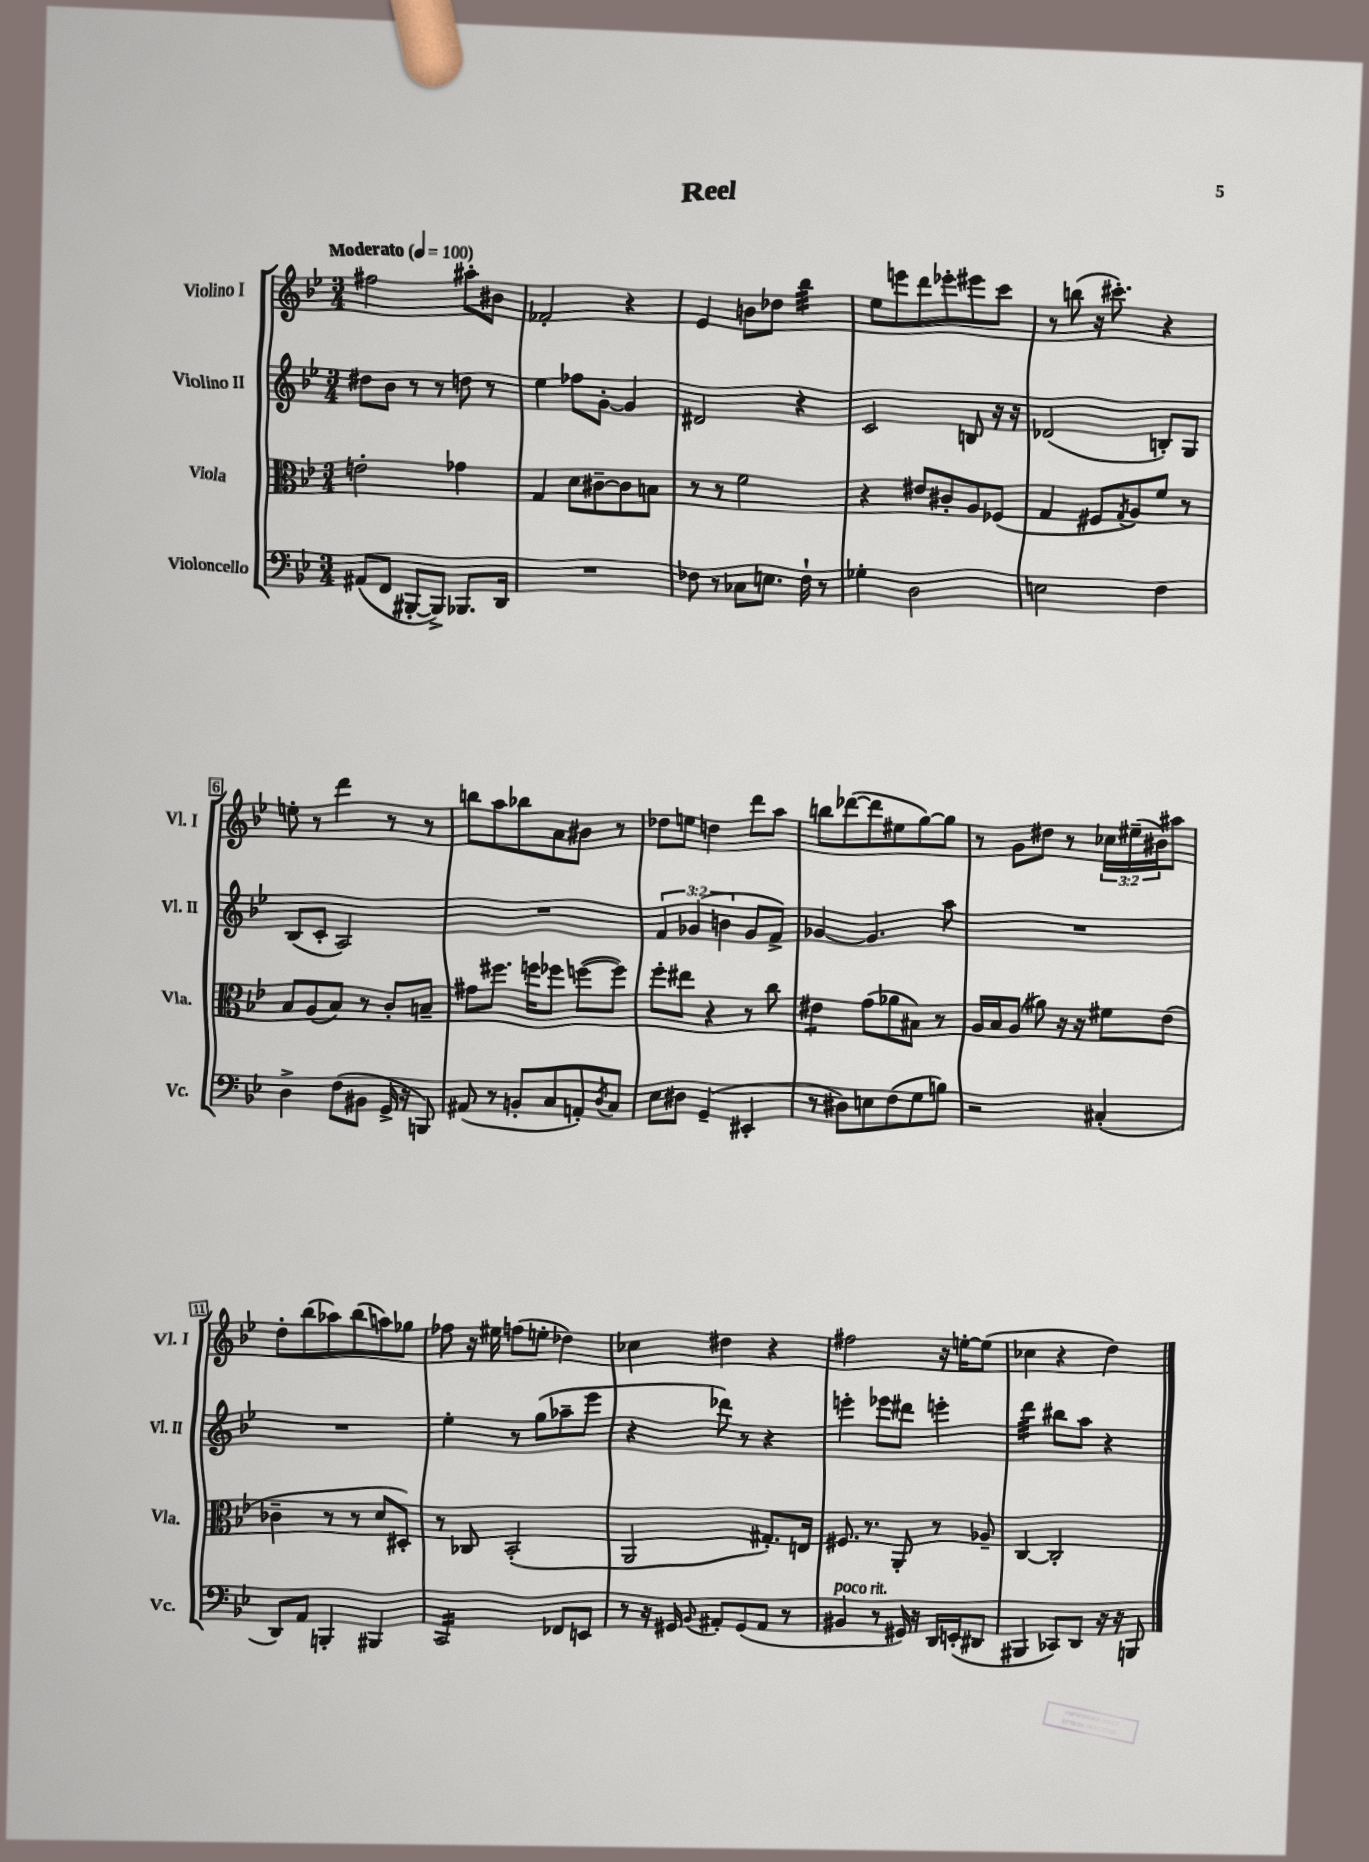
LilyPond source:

\header { title = "Reel" }
<<
\new StaffGroup <<
\new Staff = "s0" \with { instrumentName = "Violino I" shortInstrumentName = "Vl. I" } {
    \clef treble \key bes \major \numericTimeSignature \time 3/4 \override Staff.TupletNumber.text = #tuplet-number::calc-fraction-text \tempo "Moderato" 4 = 100
    fis''2 ais''8-. bis'8 |
    fes'2-. r4 |
    ees'4 b'8 des''8 bes''4:32 |
    ees''8 e'''8 d'''8 ees'''8-. eis'''8 c'''8 |
    r8 b''8( r16 cis'''8.-.) r4 |
    e''8-. r8 d'''4 r8 r8 |
    b''8 a''8 bes''8 a'8 bis'8 r8 |
    des''8 e''8 d''4 d'''8 a''8 |
    b''8 des'''8~( des'''8 eis''8 g''8~) g''8 |
    r8 g'8 dis''8 r8 \tuplet 3/2 { ces''16 eis''16--( bis'16) } ais''8 |
    d''8-. bes''8( aes''8) bes''8( a''8) ges''8 |
    fes''8 r16 eis''16 f''8( e''8-. des''4) |
    ces''4 dis''4 r4 |
    fis''2 r16 e''16~-. e''8( |
    ces''4 r4 d''4) \bar "|." |
}
\new Staff = "s1" \with { instrumentName = "Violino II" shortInstrumentName = "Vl. II" } {
    \clef treble \key bes \major \numericTimeSignature \time 3/4 \override Staff.TupletNumber.text = #tuplet-number::calc-fraction-text
    dis''8 bes'8 r8 r8 d''8 r8 |
    ees''4 fes''8 g'8~-. g'4 |
    dis'2 r4 |
    c'2 b8 r16 r16 |
    des'2( b8-.) g8 |
    bes8( c'8-. a2) |
    R2. |
    \tuplet 3/2 { f'4 ges'4( b'4 } ges'8 f'8->) |
    ges'4~ ges'4. a''8 |
    R2. |
    R2. |
    ees''4-. r8 g''8( aes''8-- ees'''8 |
    r4 des'''8) r8 r4 |
    e'''4-. ees'''8 dis'''8 e'''4-. |
    d'''4:32 bis''8 a''8 r4 \bar "|." |
}
\new Staff = "s2" \with { instrumentName = "Viola" shortInstrumentName = "Vla." } {
    \clef alto \key bes \major \numericTimeSignature \time 3/4
    e'2-. ges'4 |
    g4 d'8 cis'8~-- cis'8 b8 |
    r8 r8 f'2 |
    r4 eis'8 cis'8-. a8 fes8( |
    g4 fis8 \acciaccatura { g8 } a8) f'8 r8 |
    bes8 a8( bes8) r8 c'8-. b8-- |
    gis'8 fis''8. f''16 fes''8 f''8~( f''8) |
    f''8-. eis''8 r4 r8 c''8 |
    eis'4:8 g'8( aes'8 bis8) r8 |
    a16 bes16 a8( ais'8) r16 r16 fis'8 ees'8( |
    ces'4-- r8 r8 d'8 dis8-.) |
    r8 ces8 bes,2-.( |
    a,2 gis8.-.) e16 |
    fis8. r8. a,8-. r8 aes8-- |
    c4~ c2-. \bar "|." |
}
\new Staff = "s3" \with { instrumentName = "Violoncello" shortInstrumentName = "Vc." } {
    \clef bass \key bes \major \numericTimeSignature \time 3/4
    ais,8( f,8 bis,,8~-. bis,,8->) bes,,8. d,16 |
    R2. |
    fes8 r8 ces8 e8. fes16-! r8 |
    ges4-. d2 |
    e2 f4 |
    d4-> f8( bis,8 g,16-> r16 b,,8) |
    ais,8( r8 b,8-. c8 a,8-.) \acciaccatura { d8 } c8 |
    ees8 dis8 g,4--( eis,4-. |
    r8 dis8) e8 f8( g8 b8) |
    r2 cis4-.( |
    d,8) a,8 b,,4-. bis,,4 |
    c,2:16 fes,8 e,8 |
    r8 r16 gis,16 \appoggiatura { bes,8 } ais,8-. gis,8( ais,8 r8 |
    bis,4^\markup { \italic "poco rit." } r8 gis,16) r16 d,16 e,16-.( dis,8 |
    bis,,4 ces,8) d,8 r16 r16 b,,8 \bar "|." |
}
>>
>>
\layout { \context { \Score \override BarNumber.stencil = #(make-stencil-boxer 0.1 0.3 ly:text-interface::print) } }
